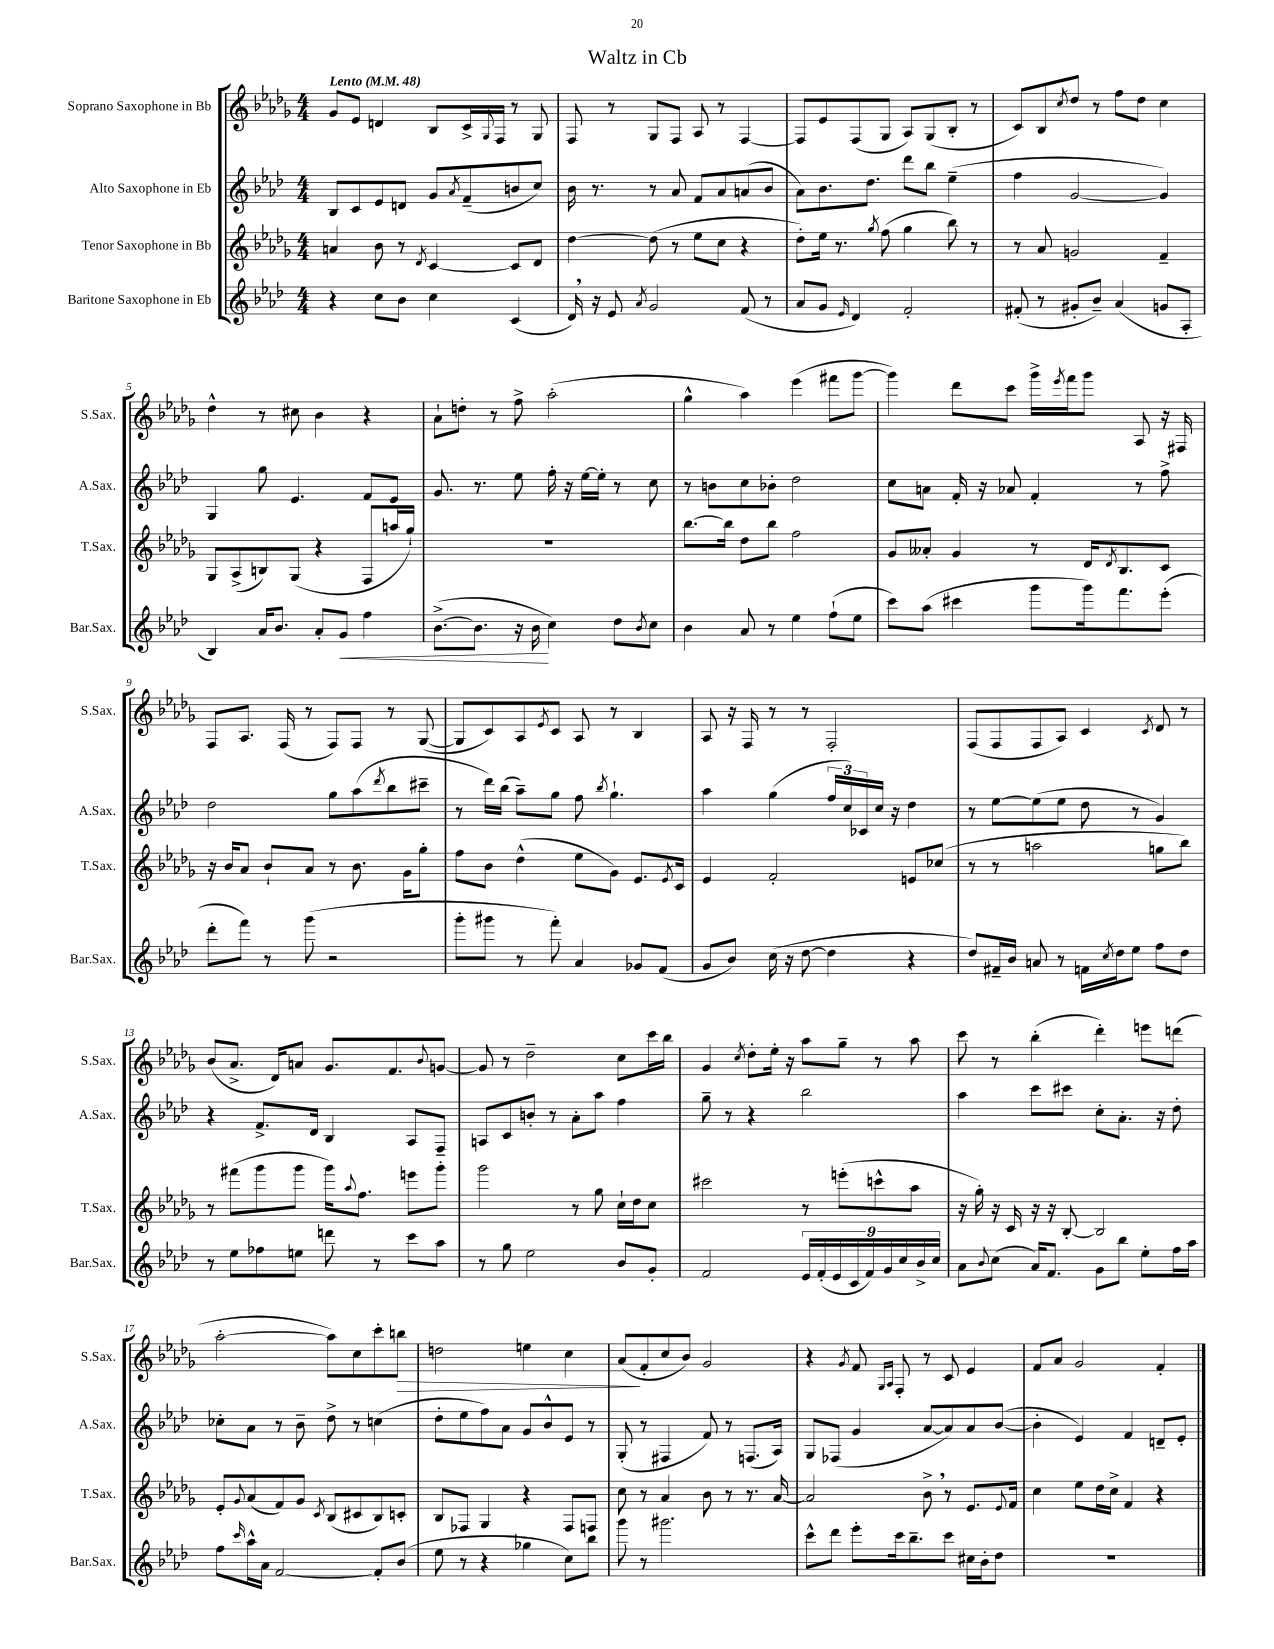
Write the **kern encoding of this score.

**kern	**kern	**kern	**kern
*staff4	*staff3	*staff2	*staff1
*clefG2	*clefG2	*clefG2	*clefG2
*k[b-e-a-d-]	*k[b-e-a-d-g-]	*k[b-e-a-d-]	*k[b-e-a-d-g-]
*M4/4	*M4/4	*M4/4	*M4/4
*MM48	*MM48	*MM48	*MM48
4r	4a/	8B-/L	8g-/L
.	.	8c/	8e-/J
8cc\L	8b-\	8e-/	4d/
8b-\J	8r	8d/J	.
.	8qd-/	.	.
4cc\	[4c/	8g/L	8B-/L
.	.	8qa-/	.
.	.	(8f~/	16c^/L
.	.	.	8qqG-/
.	.	.	16F/JJ
(4c/	8c/]L	8b/	8r
.	8d-/J	8cc/J)	8G-/
=	=	=	=
16d-/)	[4dd-\	16b-\	8F/
16r	.	8.r	.
8e-/	.	.	8r
8qa-/	.	.	.
2g/	(8dd-\]	8r	8G-/L
.	8r	8a-/	8F/J
.	8ee-\L	8f/L	8A-/
.	8cc\J	8a-/	8r
(8f/	4r	(8a/	[4F/
8r	.	8b-/J	.
=	=	=	=
8a-/L	8dd-'\L)	8a-\L)	8F/]L
8g/J	16ee-\Jk	8.b-\	8e-/
.	8.r	.	.
16qqe-/	.	.	.
4d-/)	.	.	(8F/
.	.	8.dd-\J	.
.	8qgg-/	.	.
.	(8ff\	.	8G-/J
2f'/	4gg-\	8ddd-\L	8A-/L)
.	.	8bb-\J	(8G-/
.	8bb-\)	(4ee-~\	8B-'/J
.	8r	.	8r
=	=	=	=
(8f#'/	8r	4ff\	8c/L)
8r	8a-/	.	8B-/
.	.	.	8qcc/
8g#'/L	2g/	[2g/	8dd-/J
8b-~/J)	.	.	8r
(4a-/	.	.	8ff\L
.	.	.	8dd-\J
8g/L	4f~/	4g/])	4cc\
8A-'/J	.	.	.
=	=	=	=
4B-/)	8G-/L	4G/	4dd-^^\
.	(8A-^/	.	.
16a-/LK	8B/)	8gg\	8r
8.b-/J	.	.	.
.	(8G-/J	4.e-/	8cc#\
8a-'/L	4r	.	4b-\
8g/J	.	.	.
4ff\	8F/L	8f/L	4r
.	16aa/L	8e-/J	.
.	16gg-`/JJ)	.	.
=	=	=	=
([8.b-^\L	1r	8.g/	8a-`\L
.	.	.	8dd'\J
8.b-\]J	.	8.r	.
.	.	.	8r
16r	.	8ee-\	8ff^\
16b-\	.	.	.
4cc\)	.	16ff'\	(2aa-'\
.	.	16r	.
.	.	[16ee-\LL	.
.	.	16ee-'\]JJ	.
8dd-\L	.	8r	.
8qb-/	.	.	.
8cc\J	.	8cc\	.
=	=	=	=
4b-\	[8.bb-\L	8r	4gg-^^\
.	.	8b\L	.
.	16bb-\]Jk	.	.
8a-/	8dd-\L	8cc\	4aa-\)
8r	8bb-\J	8b-'\J	.
4ee-\	2ff\	2dd-\	(4eee-\
(8ff`\L	.	.	8fff#\L
8ee-\J	.	.	[8ggg-\J
=	=	=	=
8ccc\L)	8g-/L	8cc\L	4ggg-\])
(8aa-\J	8a--'/J	8a\J	.
4ccc#\	4g-/	16f'/	8ddd-\L
.	.	16r	.
.	.	8a-/	8ccc\J
8ggg\L	8r	4f'/	16ggg-^\LL
.	.	.	8qeee-/
.	.	.	16fff\J
16ggg\k)	16d-/LK	.	8ggg-\J
.	8qd-/	.	.
8.fff\	8.B-/	.	.
.	.	8r	8A-/
(8eee-'\J	8c/J	8ff^\	16r
.	.	.	16F#/
=	=	=	=
8ddd-'\L	16r	2dd-\	8F/L
.	16b-/LK	.	.
8fff\J)	8a-/J	.	8.A-/J
8r	8b-`/L	.	.
.	.	.	(16F/
(8ggg\	8a-/J	.	8r
2r	8r	8gg\L	8F/L)
.	8.b-\	(8aa-\	8F/J
.	.	8qddd-/	.
.	.	8bb-\	8r
.	16g-\LK	.	.
.	8gg-'\J	8ccc#~\J	([8G-/
=	=	=	=
8ggg'\L	8ff\L	8r	8G-/]L
8ggg#\J	8b-\J	16ddd-\LL)	8c/)
.	.	(16bb-\JJ	.
8r	(4dd-^^\	8aa-~\L)	8A-/
.	.	.	8qe-/
8fff'\)	.	8gg\J	8c/J
4a-/	8ee-\L	8ff\	8A-/
.	.	8qbb-/	.
.	8g-\J)	4.gg`\	8r
8g-/L	8.e-/L	.	4B-/
(8f/J	.	.	.
.	8qe-/	.	.
.	16c/Jk	.	.
=	=	=	=
8g/L	4e-/	4aa-\	8A-/
8b-/J)	.	.	16r
.	.	.	16F/
(16cc\	2f'/	(4gg\	8r
16r	.	.	.
[8dd-\	.	.	8r
4dd-\]	.	24ff/LL	2F'/
.	.	24cc/)	.
.	.	24c-/	.
.	.	16cc/JJ	.
.	.	16r	.
4r	8e/L	4dd-\	.
.	(8cc-/J	.	.
=	=	=	=
8dd-/L)	8r	8r	(8F/L
16f#~/L	8r	[8ee-\L	8F/
16b-/JJ	.	.	.
8a/	2aa\	(8ee-\]	8F/
8r	.	8ee-\J	8A-/J)
16f\LL	.	8dd-\	4c/
8qcc/	.	.	.
16dd-\J	.	.	.
8ee-\J	.	8r	.
.	.	.	8qc/
8ff\L	8gg\L	4g/)	8d-/
8dd-\J	8bb-\J)	.	8r
=	=	=	=
8r	8r	4r	(8b-/L
8ee-\L	(8fff#\L	.	8.a-^/J
8ff-\	8ggg-\	8.f^/L	.
.	.	.	16d-/LK)
8ee\J	8ggg-\J	.	8a/J
.	.	16d-/Jk	.
8ddd\	16ggg-\LK)	4B-/	8.g-/L
.	8qqaa-/	.	.
.	8.ff\J	.	.
8r	.	.	.
.	.	.	8.f/
8ccc\L	8eee\L	8A-/L	.
.	.	.	8qqb-/
8aa-\J	8ggg-'\J	8F~/J	[8g/J
=	=	=	=
8r	2ggg-\	8A/L	8g/]
8gg\	.	8c/	8r
2ee-\	.	8b'/J	2dd-~\
.	.	8r	.
.	8r	8a-'\L	.
.	8gg-\	8aa-\J	.
8b-/L	16cc`\LL	4ff\	8cc\L
.	16dd-\J	.	.
8g'/J	8cc\J	.	16ccc\L
.	.	.	16bb-\JJ
=	=	=	=
2f/	2ccc#\	8gg~\	4g-/
.	.	8r	.
.	.	.	8qcc/
.	.	4r	8dd-'\L
.	.	.	16ee-'\Jk
.	.	.	16r
18e-/LL	8r	2bb-\	8aa-\L
(18f'/	.	.	.
18e-/	.	.	.
.	(8eee'\L	.	8gg-~\J
18c/	.	.	.
18f/)	.	.	.
.	8ccc^^\	.	8r
18g/	.	.	.
18cc/	.	.	.
.	8aa-\J	.	8aa-\
18b-^/	.	.	.
18cc/JJ	.	.	.
=	=	=	=
8a-\L	16r	4aa-\	8ccc\
.	16gg-'\)	.	.
8qqb-/	.	.	.
(8cc\J	16r	.	8r
.	16c/	.	.
16a-/LK)	16r	8ccc\L	(4bb-'\
8.f/J	16r	.	.
.	[8B-'/	8ccc#\J	.
8g\L	2B-/]	8cc'\L	4ddd-'\)
8bb-\J	.	8.a-'\J	.
8ee-'\L	.	.	8eee\L
.	.	16r	.
16ff\L	.	8dd-'\	(8ddd\J
16aa-\JJ	.	.	.
=	=	=	=
8ff\L	8e-'/L	8cc-'\L	[2aa-'\
16qqccc/	8qqg-/	.	.
16aa-^^\L	(8a-/	8a-\J	.
16a-\JJ	.	.	.
[2f/	8f/)	8r	.
.	8g-/J	8b-~\	.
.	8qc/	.	.
.	(8B-/L	8dd-^\	8aa-\]L)
.	8c#/	8r	8cc\
8f'/]L	8B-/)	(4cc\	8ccc'\
(8b-/J	8c'/J	.	8bb\J
=	=	=	=
8ee-\	8B-/L	8dd-'\L	2dd\
8r	8F-/J	8ee-\	.
4r	4G-/	8ff\)	.
.	.	8a-\J	.
4gg-\	4r	8g/L	4ee\
.	.	8b-^^/	.
8cc\L)	8F-/L	8e-/J	4cc\
8bb-\J	8F/J	8r	.
=	=	=	=
8ggg\	8cc\	(8G'/	(8a-/L
8r	8r	8r	8f'/
2.ggg#\	4a-/	4F#/	8cc/
.	.	.	8b-/J)
.	8b-\	8f/)	2g-/
.	8r	8r	.
.	8.r	(8.F/L	.
.	[16a-/	16A-/Jk)	.
=	=	=	=
8ccc^^\L	2a-/]	8G/L	4r
8ddd-\J	.	(8F-/J	.
.	.	.	8qg-/
8eee-'\L	.	4g/	8f/
.	.	.	16qqG-/LL
.	.	.	16qqA-/JJ
16ccc\k	.	.	8F'/
8.bb-~\	.	.	.
.	8b-^\	[8a-/L	8r
8ccc\J	8r	8a-/])	8c/
16cc#\LL	8.e-/L	8a-/	4e-/
16b-'\J	.	.	.
8dd-\J	.	([8b-/J	.
.	8qqe-/	.	.
.	16f/Jk	.	.
=	=	=	=
1r	4cc\	4b-'\]	8f/L
.	.	.	8a-/J
.	8ee-\L	4e-/)	2g-/
.	16dd-\L	.	.
.	16cc^\JJ	.	.
.	4f/	4f/	.
.	4r	8d~/L	4f'/
.	.	8e-'/J	.
==	==	==	==
*-	*-	*-	*-
